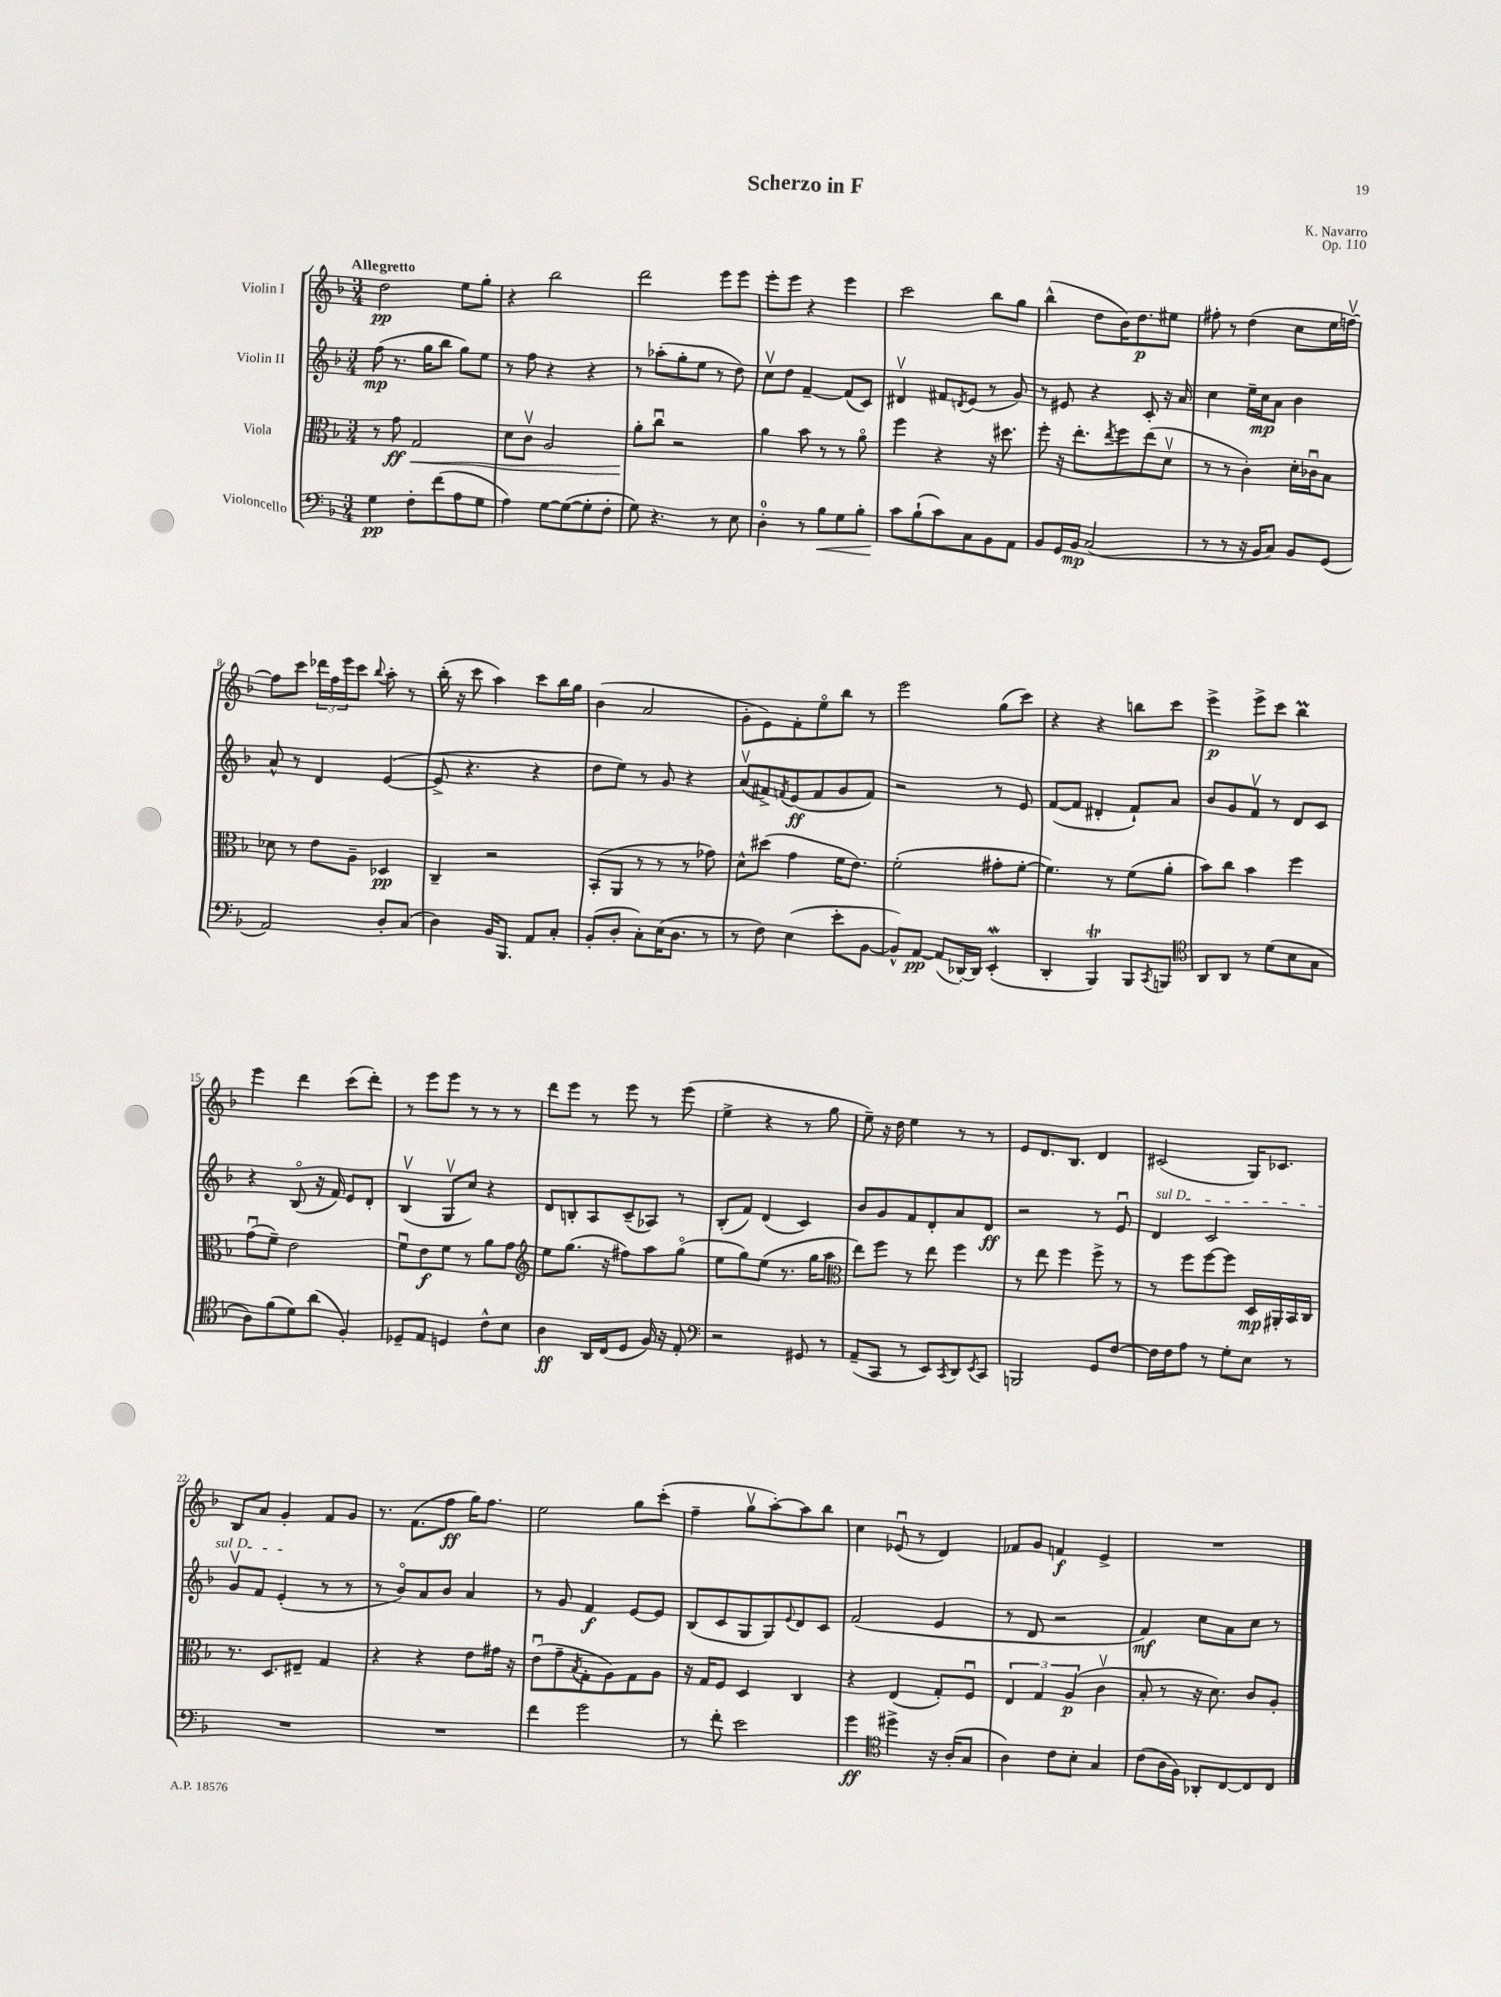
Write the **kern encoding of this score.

**kern	**kern	**kern	**kern
*staff4	*staff3	*staff2	*staff1
*clefF4	*clefC3	*clefG2	*clefG2
*k[b-]	*k[b-]	*k[b-]	*k[b-]
*M3/4	*M3/4	*M3/4	*M3/4
4G	8r	(8ff	2dd
.	8g	8.r	.
8F'	2G	.	.
.	.	16gg	.
(8f	.	8bb-	.
8A	.	8gg)	8ee
8G	.	8ee	8gg'
=	=	=	=
4A)	8d	8r	4r
.	8cv	8ff	.
[8G	2A	4r	2bb-
(8G_	.	.	.
8G']	.	4r	.
8F'	.	.	.
=	=	=	=
8G)	8a'	8r	2ddd
4.r	8ccu	(8aa-'	.
.	2r	8gg'	.
.	.	8ee	.
8r	.	8r	8eee
8E	.	8dd)	8eee
=	=	=	=
4D'	4a	8ccv	8eee'
.	.	8dd	8eee
8r	8b-	[4f~	4r
8B-	8r	.	.
8G	8r	(8f]	4eee
8B-'	8ao	8c)	.
=	=	=	=
8c	4ff	4d#v	2ccc
(8B-`	.	.	.
8c)	4r	8f#	.
.	.	8qd	.
8C	.	(8e	.
8BB-	16r	8r	8bb-
.	8.dd#	.	.
8AA	.	8g)	8gg
=	=	=	=
8BB-	8ff'	8r	(4bb-^^
16GG	16r	8e#	.
16BB-	8.ee'	.	.
(2C	.	4r	8dd
.	8qee	.	.
.	8ff	.	16b-)
.	.	.	8.dd
.	(8ee	8c'	.
.	8dv	16r	8ee#
.	.	16a	.
=	=	=	=
8r	8r	4cc	8ff#'
8r	8r	.	8r
16r	4c')	16ee~	(4dd
16BB-	.	16cc	.
8C)	.	8a	.
8BB-	16d'	4b-	8cc
.	16c-u	.	.
(8GG	8B-	.	16ee
.	.	.	[16ffv)
=	=	=	=
2AA)	8d-	8a^^	8ff]
.	8r	8r	8ccc
.	8e	4d	24ddd-
.	.	.	24ff
.	.	.	24eee
.	8A~	.	8ccc
.	.	.	8qqbb-
8D'	4D-	([4e	8aa'
(8C	.	.	8r
=	=	=	=
4D)	4C~	8e^]	(16bb-'
.	.	.	16r
.	.	4.r	8ccc
16BB-	2r	.	4aa)
8.BBB-	.	.	.
8AA	.	4r	8ccc
8C'	.	.	16bb-
.	.	.	16gg
=	=	=	=
(8BB-'	(8BB-'	8dd	(4b-
8D'	8AA	8ee)	.
8C')	8r	8r	2a
(16E	8r	8g	.
8.D	.	.	.
.	8r	4r	.
8r	8g-)	.	.
=	=	=	=
8r	8d^^	(8av	8g'
8F)	(8dd#	8f#^)	8e)
.	.	8qf	.
(4E	4g	(8e	8f'
.	.	8f	8eeo
8e'	16f	8g	8bb-
.	8.e)	.	.
[8BB-	.	8f)	8r
=	=	=	=
8BB-^^])	(2f'	2r	2eee
[8AA	.	.	.
(8AA]	.	.	.
[16DD-')	.	.	.
16DD-]	.	.	.
(4EE'	8g#'	8r	(8gg
.	[8f'	8e	8ccc)
=	=	=	=
4DD'	4.f])	([8f	4r
.	.	8f]	.
4BBB-)	.	4d#'	4r
.	8r	.	.
8BBB-	(8f	8f`)	8bb
8qCC	.	.	.
8BBB	8a'	8a	8ccc
=	=	=	=
*clefC4	*	*	*
8AA	8b-)	8b-	4eee^
8AA	8cc	8g	.
8r	4b-	8fv	8eee^
(8d	.	8r	8ccc
8B-	4ff	8d	4bb-
8G	.	8c	.
=	=	=	=
8A)	(8gu	4r	4eee
(8f	8f~)	.	.
8d)	2e	(8B-o	4ddd
(8a	.	16r	.
.	.	16f)	.
4F')	.	8e	(8ccc
.	.	8d'	8ddd')
=	=	=	=
8D-~	8fu	(4B-v	8r
8E	8e	.	8eee
4D	8f	8Gv	8eee
.	8r	8cc)	8r
8c^^	8a	4r	8r
8B-	8g	.	8r
=	=	=	=
*	*clefG2	*	*
4A	8ee	8d	8ddd
.	(8.gg	8B'	8eee
16AA	.	8A	8r
(16C	16r	.	.
8D	8ff#)	(8c~	8eee
16F)	8aa	8A-)	8r
16r	.	.	.
8E'	(8ggo	8r	(8eee
=	=	=	=
*clefF4	*	*	*
2r	8ee	(8B-'	4ee^
.	8gg)	8f)	.
.	(8ee	(4d	4r
.	8.r	.	.
8GG#	.	4c)	8r
.	16gg	.	.
8r	8aa	.	8gg
=	=	=	=
*	*clefC3	*	*
(8AA~	8ee)	8b-	8ee~)
8CC	8ff	8g	16r
.	.	.	16dd
8r	8r	8f	4ee
8EE)	8ee	8d'	.
8qCC	.	.	.
8DD	4ff	8a	8r
8qEE	.	.	.
8CC	.	8d	8r
=	=	=	=
2BBB	8r	2r	8e
.	8ee	.	8.d
.	4ff	.	.
.	.	.	8.B-
8GG	8ff^	8r	4d
[8F	8r	8eu	.
=	=	=	=
16F]	8r	4d	(2c#
16F	.	.	.
8A	8ff	.	.
8r	[8ff	2c	.
8G'	8ff]	.	.
8E	16D	.	16G)
.	16AA#'	.	8.c-
8r	16BB-	.	.
.	16C	.	.
=	=	=	=
2.r	8.r	8gv	8B-
.	.	8f	8a
.	8.D	.	.
.	.	(4e'	4g'
.	8E#~	.	.
.	4G	8r	8f
.	.	8r	8g
=	=	=	=
2.r	4r	8r	8.r
.	.	8b-o)	.
.	.	.	(8.f
.	4r	8a	.
.	.	8b-	8ff
.	8e	4a	16gg)
.	.	.	8.ff
.	16g#	.	.
.	16r	.	.
=	=	=	=
4f	(8eu	8r	2ee
.	8g~	8g	.
.	8qB-	.	.
2g	8G'	4f	.
.	8A)	.	.
.	8G	[8e	8gg
.	8A	8e]	(8ccc'
=	=	=	=
8r	16r	(8B-	4ff~
.	16G	.	.
8f'	8F	8c	.
2e	4D	8G	8ggv
.	.	8G)	[8aa')
.	.	8qqe	.
.	4C	8d	8aa]
.	.	8c	8bb-
=	=	=	=
4g	4r	(2f	4cc
*clefC4	*	*	*
4dd#^	(4E	.	(8e-u
.	.	.	8r
16r	8G')	4e	4d)
(16A'	.	.	.
8G	8Fu	.	.
=	=	=	=
4A)	6E	8r	8f-
.	.	8d	8g
.	6G	.	.
8c	.	2r	4f
.	(6A	.	.
8B-'	.	.	.
4G	4cv	.	4e^
=	=	=	=
(8c	8B-'	4f)	2.r
16A	8r	.	.
16F)	.	.	.
8AA-'	16r	8cc	.
.	8.d)	.	.
[8C	.	8a	.
8C]	8c	8cc	.
8C	8A'	8r	.
==	==	==	==
*-	*-	*-	*-
